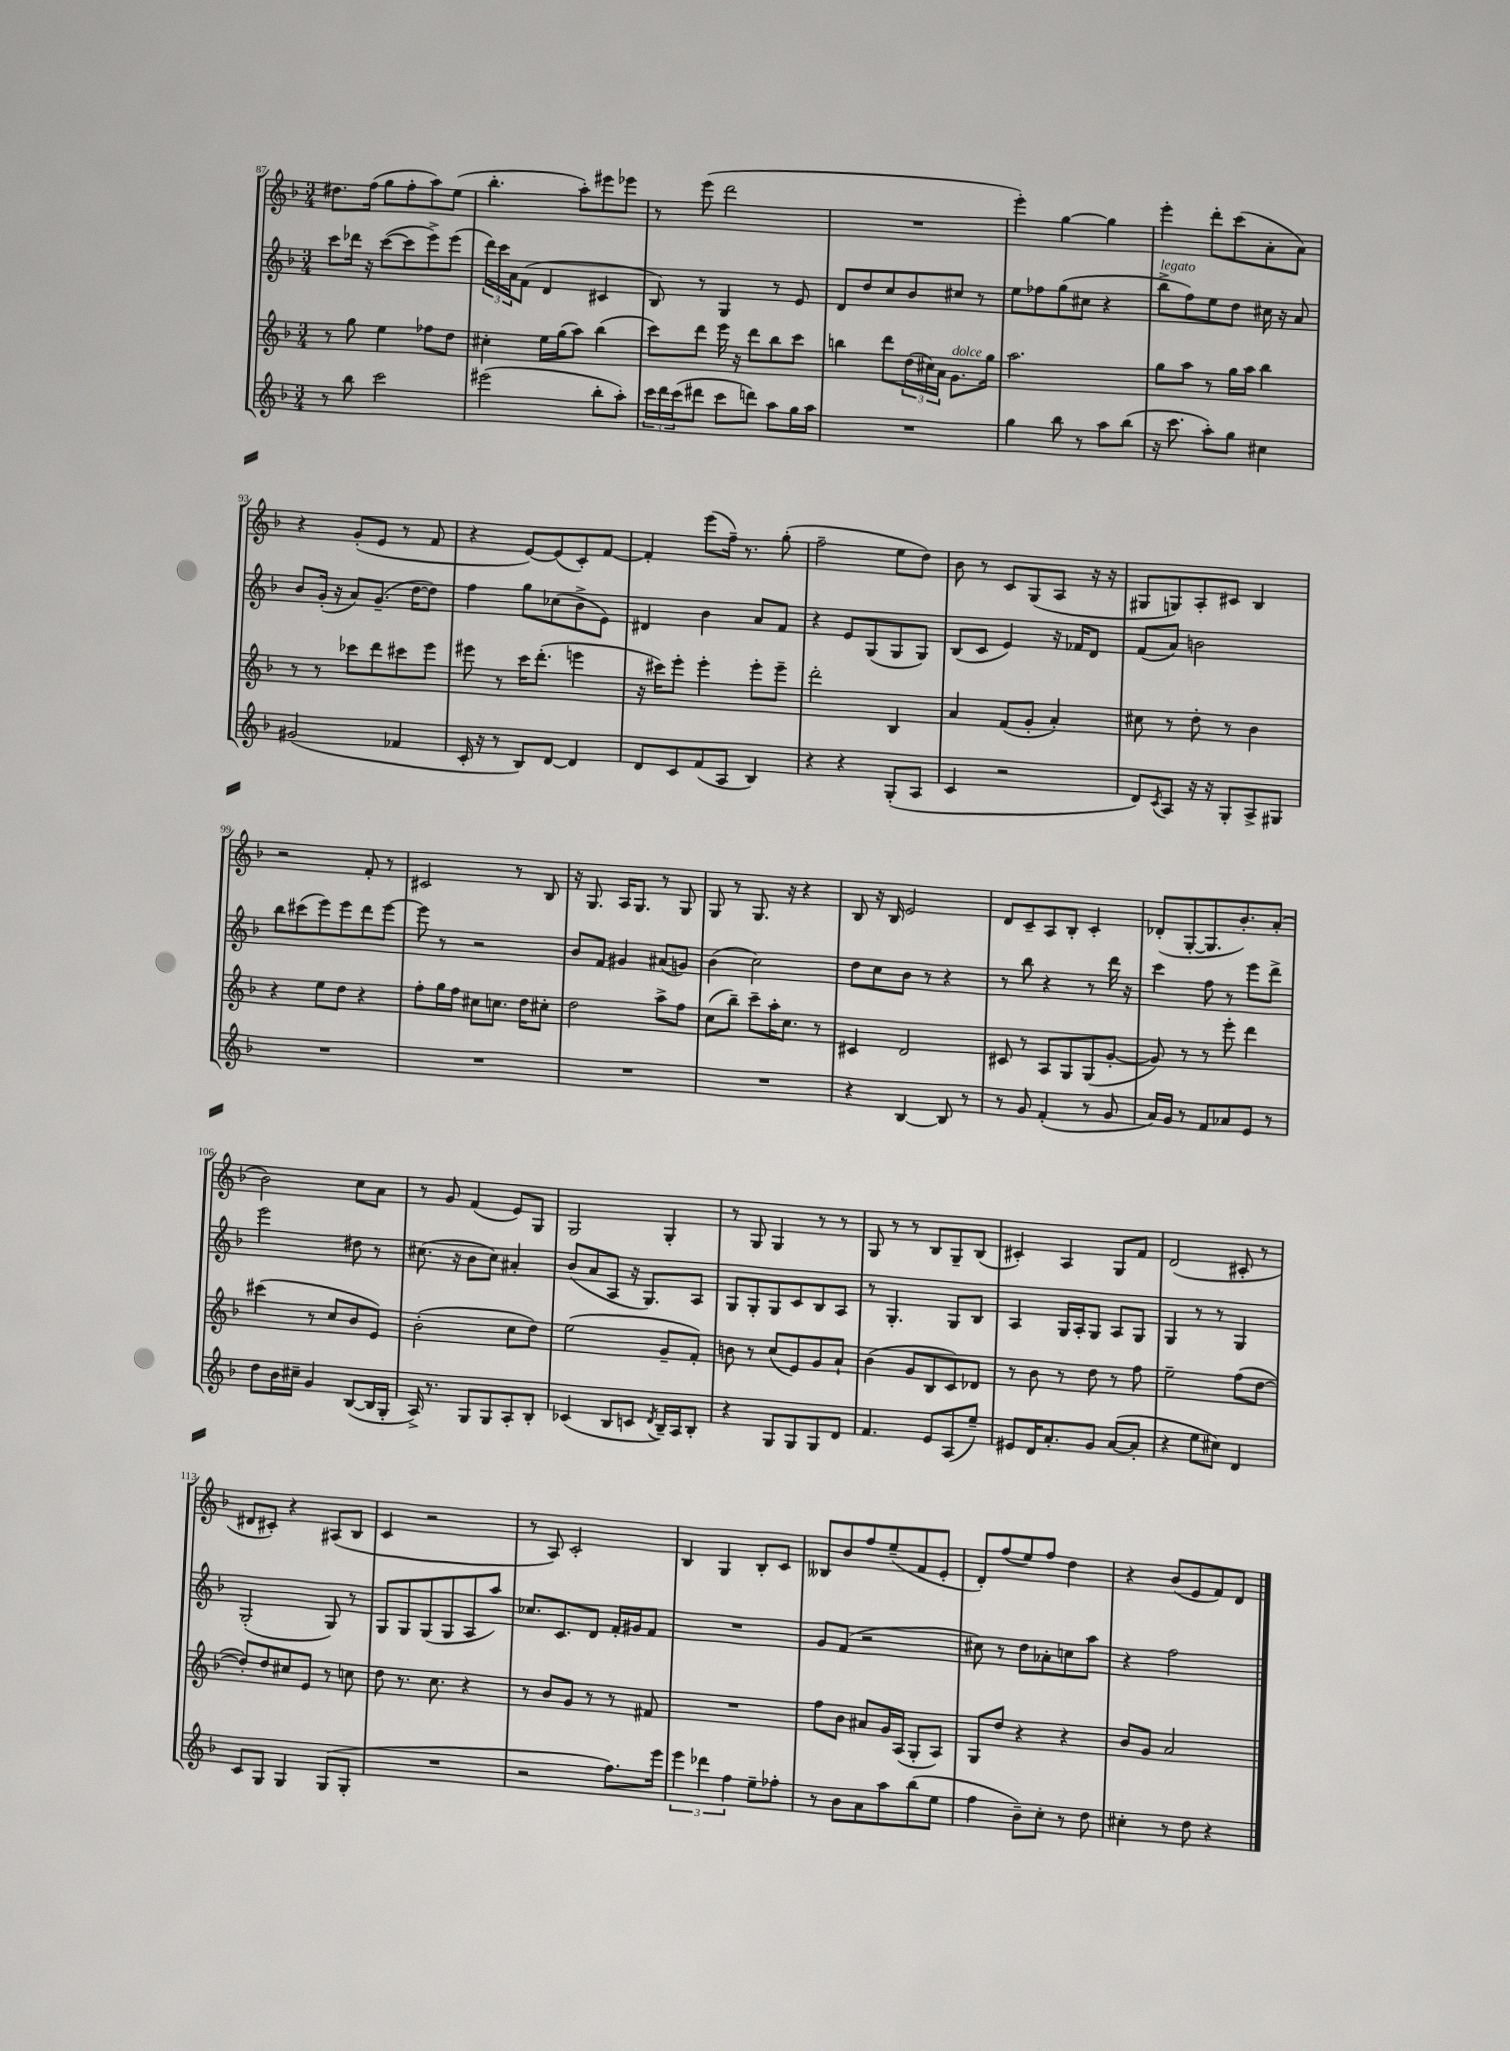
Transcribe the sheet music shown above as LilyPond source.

<<
\new StaffGroup <<
\new Staff = "s0" {
    \clef treble \key f \major \numericTimeSignature \time 3/4
    dis''8. f''16( g''8 f''8-. a''8) e''8( |
    bes''4.-. a''8-.) eis'''8 ees'''8 |
    r8 e'''8( d'''2 |
    R2. |
    e'''4-.) g''4~ g''4 |
    e'''4-. d'''8-. c'''8( a'8-. a'8) |
    r4 g'8-.( e'8 r8 f'8 |
    r4 e'8~) e'8( c'8-.) f'8~ |
    f'4-. e'''8( f''16--) r8. g''8-.( |
    f''2-- e''8 d''8) |
    bes'8 r8 c'8 g8( a8 r16 r16 |
    gis8 g8) a8-. cis'8 bes4 |
    r2 f'8-. r8 |
    cis'2 r8 bes8 |
    r16 g8. a16 g8. r8 g8 |
    g8 r8 g8. r16 r4 |
    bes8 r16 bes16 e'2 |
    d'8 c'8-- a8 bes8-. c'4-. |
    des'8-.( g8~-. g8. bes'8.-.) a'8-.( |
    bes'2) c''8 a'8 |
    r8 g'8 f'4( e'8) g8 |
    g2 g4-. |
    r8 g8 g4 r8 r8 |
    g8 r8 r8 bes8 g8-- bes8( |
    cis'4-.) a4 g8 f'8 |
    d'2( cis'8-. r8 |
    dis'8 cis'8-.) r4 ais8( bes8 |
    c'4 r2 |
    r8 a8) c'2-. |
    bes4 g4 bes8-. c'8 |
    beses8 bes'8 f''8 e''8--( f'8 e'8-. |
    d'8-.) f''8( e''8) f''8 d''4 |
    r4 bes'8( e'8 f'8) d'8 \bar "|." |
}
\new Staff = "s1" {
    \clef treble \key f \major \numericTimeSignature \time 3/4
    c'''8 des'''16 r16 c'''8~( c'''8 e'''8->) e'''8( |
    \tuplet 3/2 { d'''16) c'''16 a'16 } f'8( d'4 cis'4 |
    bes8) r8 g4 r8 e'8 |
    d'8 d''8 c''8 bes'8 cis''8 r8 |
    e''8 fes''8 g''8( cis''8 r4 |
    bes''8->^\markup { \italic "legato" } f''8) e''8 d''8 cis''16 r16 a'8 |
    bes'8 g'16-.( r16 a'8) g'8.--( d''16~ d''8) |
    f''4 g''8 ces''8( bes'8-> e'8) |
    dis'4 bes'4 a'8 f'8 |
    r4 e'8 g8( g8 g8) |
    bes8( c'8 e'4) r16 fes'16 d'8 |
    f'8( a'8) b'2 |
    bes''8 cis'''8( e'''8) e'''8 d'''8 e'''8~ |
    e'''8 r8 r2 |
    bes'8 f'8 gis'4 ais'8( g'8) |
    bes'4( c''2) |
    d''8 c''8 bes'8 r8 r4 |
    r8 bes''8 r4 r8 d'''16 r16 |
    c'''4 f''8 r8 e'''8 d'''8-> |
    e'''2 dis''8 r8 |
    cis''8.( r16 bes'8 cis''8) ais'4-. |
    bes'8( a'8 a8 r16 g8.) a8 |
    g8 g8-. g8 c'8 bes8 a8 |
    r8 g4.-. g8 bes8 |
    a4 g16 a16-. g8 a8 g8 |
    g4 r8 r8 g4 |
    g2-.( g8) r8 |
    g8 g8 g8( g8 a8 a''8) |
    ces''8. c'8. d'8 f'16-. gis'16 f'8 |
    R2. |
    g'8 f'8( r2 |
    cis''8) r8 d''8 aes'8-. c''8 a''8 |
    r4 f''2 \bar "|." |
}
\new Staff = "s2" {
    \clef treble \key f \major \numericTimeSignature \time 3/4
    r8 g''8 e''4 fes''8 d''8 |
    cis''4-. e''16 g''16( a''8) bes''4( |
    c'''8) d'''8 e'''16 r16 d'''8 bes''8 c'''8 |
    b''4 d'''8 \tuplet 3/2 { d''16( cis''16) a'16 } g'8.^\markup { \italic "dolce" } g''16 |
    a''2. |
    g''8 a''8 r8 g''16 a''16 bes''4 |
    r8 r8 ces'''8 d'''8 cis'''8 e'''8 |
    eis'''8 r8 c'''16 d'''8.-.( e'''4 |
    r16 cis'''16) e'''8-. e'''4-. e'''8-. e'''8-- |
    d'''2-. bes4 |
    a'4 f'8( g'8-. a'4-.) |
    cis''8 r8 d''8-. r8 bes'4 |
    r4 e''8 d''8 r4 |
    f''8-. g''16 f''16 cis''8 c''8. d''16 cis''8-. |
    d''2 a''8-> f''8 |
    c''8( bes''8--) c'''8-- a''16-. c''8. r8 |
    cis'4 d'2 |
    cis'8 r8 a8 g8 g8( g'8~-. |
    g'8) r8 r8 e'''8-. d'''4 |
    cis'''4( r8 c''8 bes'8 e'8) |
    bes'2-.( c''8 d''8) |
    e''2( g'8-- f'8-.) |
    b'8 r8 c''8( e'8) g'8 a'8-! |
    bes'4( g'8 bes8 c'8) des'8 |
    r8 bes'8 r8 d''8 r8 f''8 |
    e''2-- f''8( d''8~ |
    d''8-.) d''8 cis''8 e'8 r8 c''8 |
    d''8 r8. c''8. r4 |
    r8 bes'8 g'8 r8 r8 fis'8 |
    R2. |
    f''8 bes'8 ais'8 g'16 a16( g8-. a8) |
    g8 d''8 r4 r4 |
    bes'8 g'8 a'2 \bar "|." |
}
\new Staff = "s3" {
    \clef treble \key f \major \numericTimeSignature \time 3/4
    r8 bes''8 c'''2 |
    eis'''2( bes''8-. a''8-.) |
    \tuplet 3/2 { c'''16 d'''16 c'''16( } dis'''8 c'''8 d'''8) a''8 g''16 a''16 |
    R2. |
    g''4 bes''8 r8 a''8 bes''8( |
    r16 c'''8. a''8-.) g''8 cis''4 |
    gis'2( fes'4 |
    c'16-. r16 r8 bes8) d'8~ d'4 |
    d'8 c'8 f'8( a8 bes4) |
    r4 r4 g8-.( a8 |
    c'4 r2 |
    d'8) \acciaccatura { c'8 } a8 r16 r16 g8-. a8-> gis8 |
    R2. |
    R2. |
    R2. |
    R2. |
    r4 bes4~ bes8 r8 |
    r8 g'8 f'4-.( r8 g'8 |
    a'16) g'16 r8 f'8 aes'8 e'8 r8 |
    d''8 bes'16 cis''16-- g'4 bes8~( bes16 g16-. |
    a16->) r8. g8 g8 a8-. bes8-. |
    ces'4( bes8 c'8 \acciaccatura { d'8 } bes16--) a16 bes8-. |
    r4 g8 g8 g8 d'8 |
    f'4. e'8 a8( e''8--) |
    eis'8 d'16 a'8.-. g'8 a'8~( a'8-. |
    r4 e''8 cis''8) d'4 |
    c'8 g8 g4 g8( g8-. |
    R2. |
    r2 f''8.) e'''16 |
    \tuplet 3/2 { e'''4 des'''4 f''4 } e''8-- fes''8-. |
    r8 bes'8 a'8 a''8 bes''8( e''8 |
    f''4 bes'8--) c''8-. r8 d''8 |
    cis''4-. r8 d''8 r4 \bar "|." |
}
>>
>>
\layout { \context { \Score currentBarNumber = #87 } }
